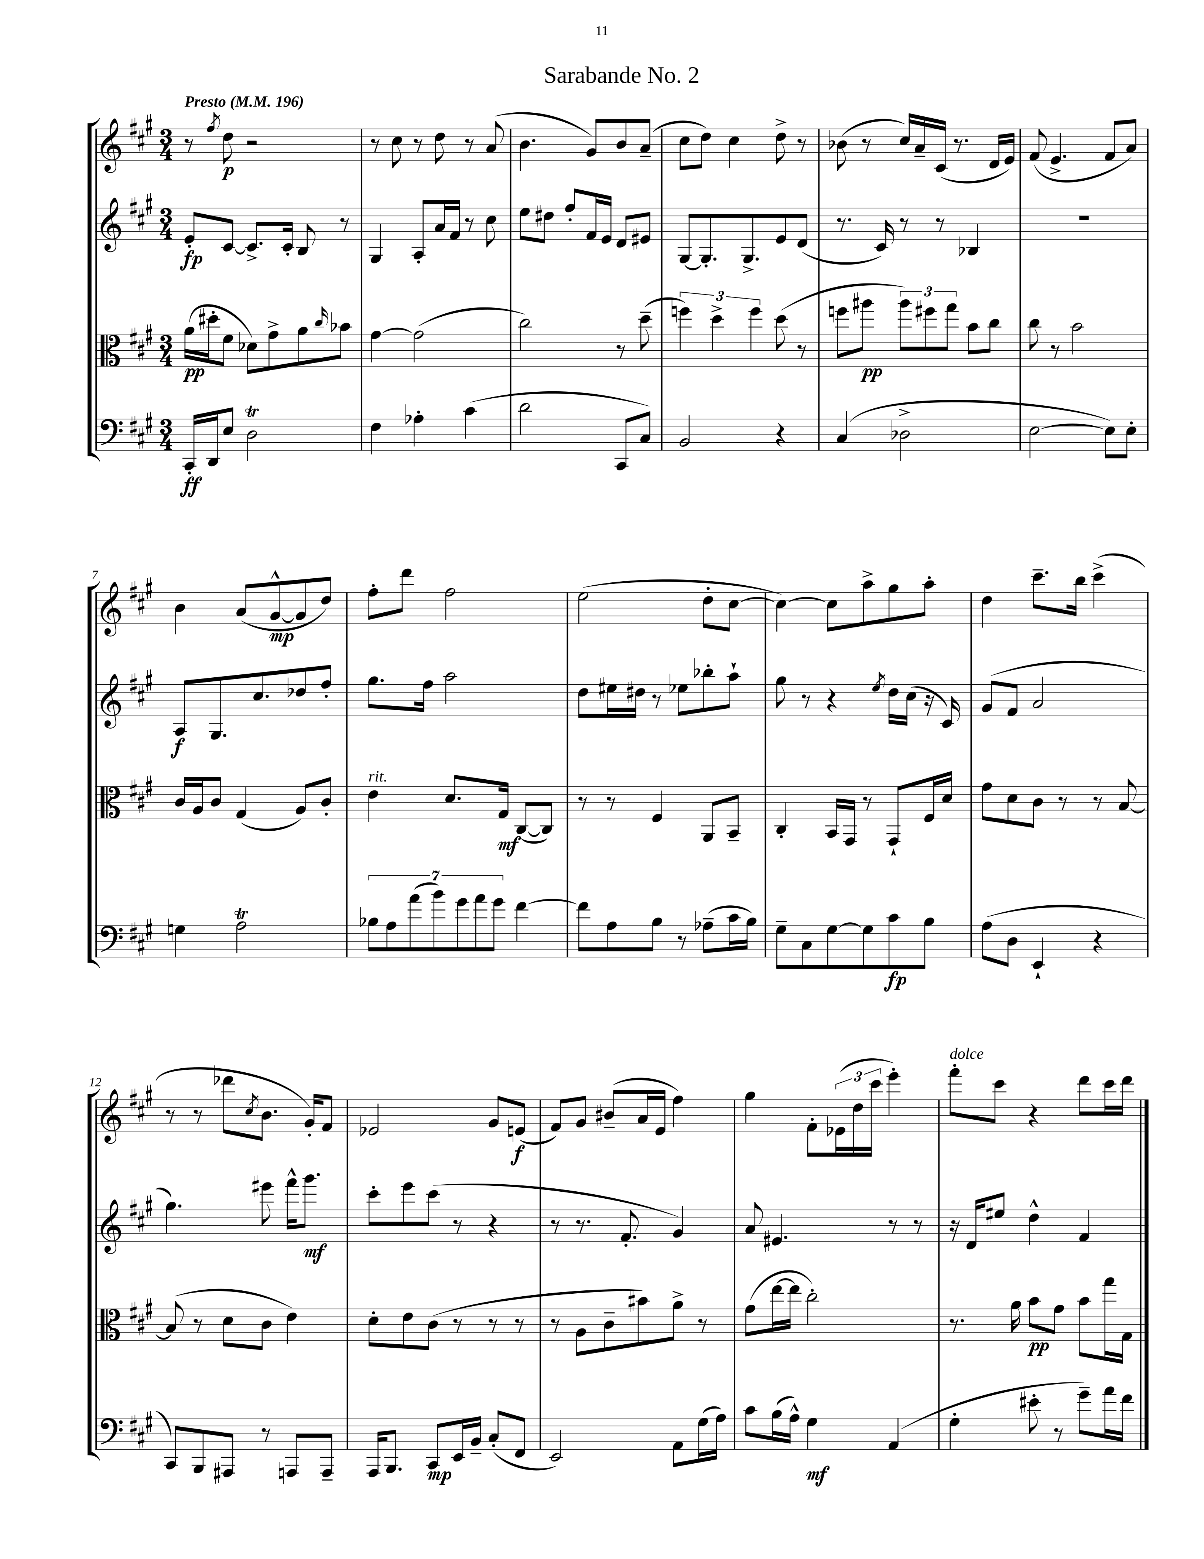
\header { title = "Sarabande No. 2" }
<<
\new StaffGroup <<
\new Staff = "s0" {
    \clef treble \key a \major \numericTimeSignature \time 3/4 \tempo "Presto" 4 = 196
    r8 \acciaccatura { fis''8 } d''8\p r2 |
    r8 cis''8 r8 d''8 r8 a'8( |
    b'4. gis'8) b'8 a'8--( |
    cis''8 d''8) cis''4 d''8-> r8 |
    bes'8( r8 cis''16) a'16-- cis'16( r8. d'16 e'16) |
    fis'8( e'4.-> fis'8 a'8) |
    b'4 a'8( gis'8~-^\mp gis'8 d''8) |
    fis''8-. d'''8 fis''2 |
    e''2( d''8-. cis''8~ |
    cis''4~) cis''8 a''8-> gis''8 a''8-. |
    d''4 cis'''8.-- b''16 cis'''4->( |
    r8 r8 des'''8 \acciaccatura { cis''8 } b'8. gis'16-.) fis'8 |
    ees'2 gis'8 e'8\f( |
    fis'8) gis'8 bis'8--( a'16 e'16 fis''4) |
    gis''4 fis'8-. \tuplet 3/2 { ees'16( d''16 cis'''16 } e'''4-.) |
    fis'''8-.^\markup { \italic "dolce" } cis'''8 r4 d'''8 cis'''16 d'''16 \bar "|." |
}
\new Staff = "s1" {
    \clef treble \key a \major \numericTimeSignature \time 3/4
    e'8-.\fp cis'8~ cis'8.-> cis'16-. b8 r8 |
    gis4 a8-. a'16 fis'16 r8 cis''8 |
    e''8 dis''8 fis''8-. fis'16 e'16 d'8 eis'8 |
    gis8~ gis8.-. gis8.-> e'8 d'8( |
    r8. cis'16) r8 r8 bes4 |
    R2. |
    a8\f gis8. cis''8. des''8 fis''8-. |
    gis''8. fis''16 a''2 |
    d''8 eis''16 dis''16 r8 ees''8 bes''8-. a''8-! |
    gis''8 r8 r4 \acciaccatura { e''8 } d''16 cis''16( r16 cis'16) |
    gis'8( fis'8 a'2 |
    gis''4.) eis'''8 fis'''16-^ gis'''8.\mf |
    cis'''8-. e'''8 cis'''8( r8 r4 |
    r8 r8. fis'8.-. gis'4) |
    a'8 eis'4. r8 r8 |
    r16 d'16 eis''8 d''4-^ fis'4 \bar "|." |
}
\new Staff = "s2" {
    \clef alto \key a \major \numericTimeSignature \time 3/4
    a'16\pp( dis''16-. fis'8 des'8) gis'8-> a'8 \grace { cis''16 } bes'8 |
    gis'4~ gis'2( |
    cis''2) r8 d''8--( |
    \tuplet 3/2 { f''4) d''4-> f''4 } d''8( r8 |
    f''8 ais''8\pp \tuplet 3/2 { ais''8) fis''8 gis''8 } b'8 cis''8 |
    cis''8 r8 b'2 |
    cis'16 a16 cis'8 gis4( a8) cis'8-. |
    e'4^\markup { \italic "rit." } d'8. gis16\mf cis8~( cis8) |
    r8 r8 fis4 a,8 b,8-- |
    cis4-. b,16 gis,16 r8 gis,8-! fis16 d'16 |
    gis'8 d'8 cis'8 r8 r8 b8~ |
    b8( r8 d'8 cis'8 e'4) |
    d'8-. e'8 cis'8( r8 r8 r8 |
    r8 a8 cis'8-- bis'8) a'8-> r8 |
    gis'8( e''16~ e''16 cis''2-.) |
    r8. a'16 b'8\pp gis'8 b'8 gis''16 gis16 \bar "|." |
}
\new Staff = "s3" {
    \clef bass \key a \major \numericTimeSignature \time 3/4
    cis,16-.\ff d,16 e8 d2\trill |
    fis4 aes4-. cis'4( |
    d'2 cis,8 cis8) |
    b,2 r4 |
    cis4( des2-> |
    e2~ e8) e8-. |
    g4 a2\trill |
    \tuplet 7/4 { bes8 a8 a'8( b'8) gis'8 a'8 gis'8 } fis'4~ |
    fis'8 a8 b8 r8 aes8--( cis'16 b16) |
    gis8-- cis8 gis8~ gis8 cis'8\fp b8 |
    a8( d8 e,4-! r4 |
    cis,8) b,,8 ais,,8 r8 a,,8 a,,8-- |
    a,,16 b,,8. cis,8\mp e,16 b,16-- cis8-.( fis,8 |
    e,2) a,8 gis16( a16) |
    cis'8 b16( a16-^) gis4\mf a,4( |
    gis4-. eis'8-. r8 gis'8--) a'16 fis'16 \bar "|." |
}
>>
>>
